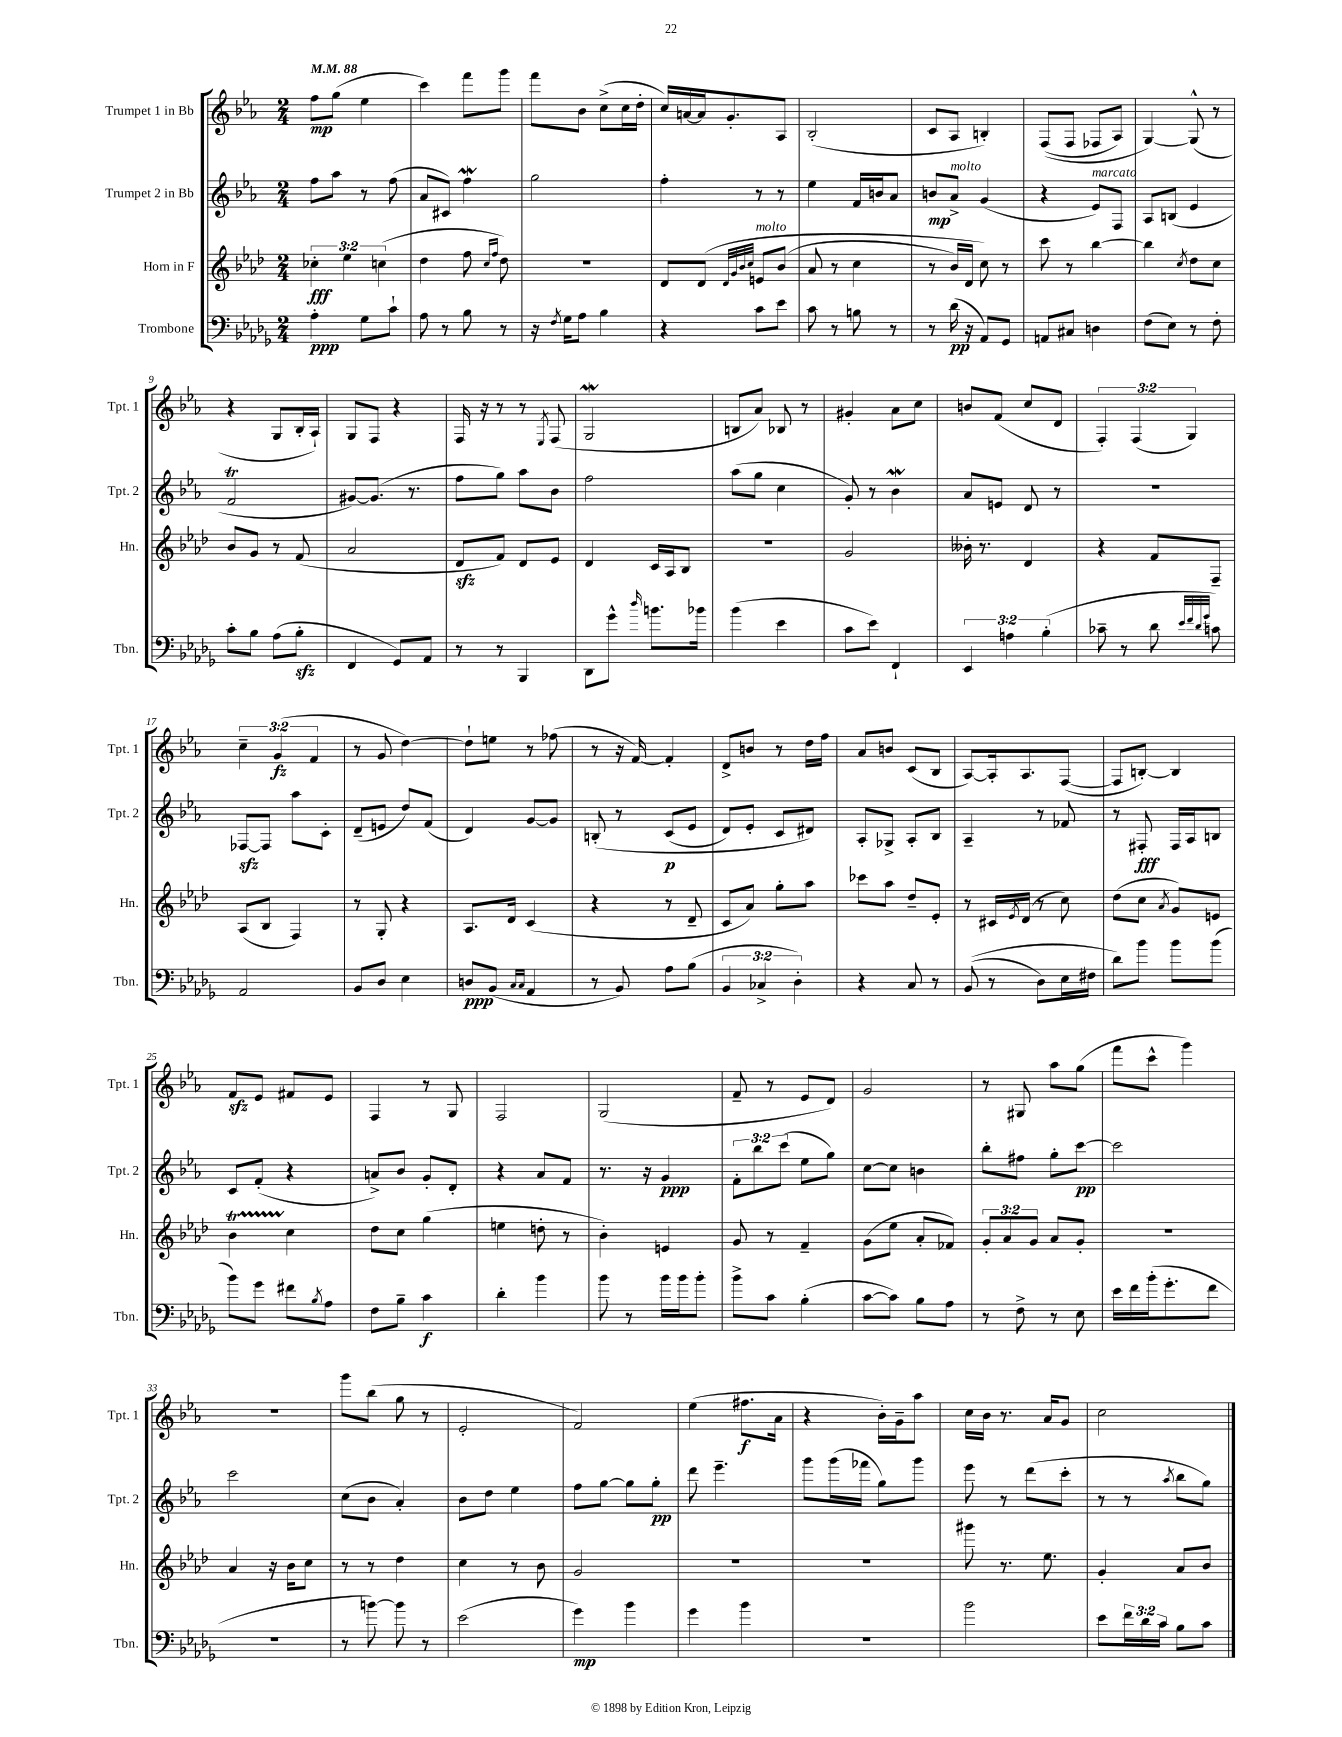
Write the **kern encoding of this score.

**kern	**kern	**kern	**kern
*staff4	*staff3	*staff2	*staff1
*clefF4	*clefG2	*clefG2	*clefG2
*k[b-e-a-d-g-]	*k[b-e-a-d-]	*k[b-e-a-]	*k[b-e-a-]
*M2/4	*M2/4	*M2/4	*M2/4
*MM88	*MM88	*MM88	*MM88
4A-'\	6cc-'\	8ff\L	8ff\L
.	.	8aa-\J	(8gg\J
.	6ee-\	.	.
8G-\L	.	8r	4ee-\
.	(6cc\	.	.
8c`\J	.	(8ff\	.
=	=	=	=
8A-\	4dd-\	8a-/L	4ccc\)
8r	.	8c#/J)	.
8B-\	8ff\	4ff\	8fff\L
.	16qqcc/LL	.	.
.	16qqff/JJ	.	.
8r	8dd-\)	.	8ggg\J
=	=	=	=
16r	2r	2gg\	8fff\L
8qF/	.	.	.
16G-\LK	.	.	.
8A-\J	.	.	8b-\J
4B-\	.	.	(8cc^\L
.	.	.	16cc\L
.	.	.	16dd'\JJ
=	=	=	=
4r	8d-/L	4ff'\	16cc/LL)
.	.	.	[16a/
.	&(8d-/J	.	16a/]J
.	.	.	8.g'/
.	32qqd-/LLL	.	.
.	32qqg/	.	.
.	32qqb-/	.	.
.	32qqcc/JJJ	.	.
8c\L	8e/L	8r	.
8e-\J	(8b-/J	8r	8A-/J
=	=	=	=
8c\	8a-/	4ee-\	(2B-'/
8r	8r	.	.
8B\	4cc\	16f/LL	.
.	.	16b/J	.
8r	.	8a-/J	.
=	=	=	=
8r	8r	8b/L	8c/L
(16d-\	16b-/LL)	8a-^/J	8A-/J
16r	16d-/JJ	.	.
8AA-/L)	8cc\&)	(4g/	4B'/)
8GG-/J	8r	.	.
=	=	=	=
8AA/L	8ccc\	4r	&((8F/L
8C#/J	8r	.	8F/J
4D\	[4bb-\	8e-/L)	8F-/L
.	.	8F/J	8A-/J)
=	=	=	=
(8F\L	4bb-\]	8A-/L	[4G/&)
8E-\J)	.	(8B/J	.
.	8qcc/	.	.
8r	8dd-\L	4e-/	(8G^^/]
8F'\	8cc\J	.	8r
=	=	=	=
8c'\L	8b-/L	2f/	4r
8B-\J	8g/J	.	.
(8A-\L	8r	.	8G/L
8B-'\J	(8f/	.	16B-'/L
.	.	.	16A-`/JJ)
=	=	=	=
4FF/	2a-/	[8g#/L)	8G/L
.	.	(8.g#/]J	8F/J
8GG-/L)	.	.	4r
.	.	8.r	.
8AA-/J	.	.	.
=	=	=	=
8r	8d-/L	8ff\L	16F/
.	.	.	16r
8r	8f/J)	8gg\J)	8r
4BBB-/	8d-/L	8aa-\L	8r
.	.	.	8qE-/
.	8e-/J	8b-\J	(8F/
=	=	=	=
8DD-\L	4d-/	2ff\	2G/
8g-^^\J	.	.	.
16qqdd-/	.	.	.
8.b\L	16c/LL	.	.
.	16A-/J	.	.
.	8B-/J	.	.
16b-\Jk	.	.	.
=	=	=	=
(4b-\	2r	(8aa-\L	8B/L
.	.	8gg\J	8a-/J)
4e-\	.	4cc\	8B-/
.	.	.	8r
=	=	=	=
8c\L	2g/	8g'/)	4g#'/
8e-\J)	.	8r	.
4FF`/	.	4b-\	8a-\L
.	.	.	8cc\J
=	=	=	=
6EE-/	16b--'\	8a-/L	8b/L
.	8.r	.	.
.	.	8e/J	(8f/J
6A\	.	.	.
.	4d-/	8d/	8cc/L
(6B-'\	.	.	.
.	.	8r	8d/J
=	=	=	=
8c-~\	4r	2r	6F'/)
8r	.	.	.
.	.	.	(6F/
8d-\	8f/L	.	.
.	.	.	6G/)
32qqe-/LLL	.	.	.
32qqf/	.	.	.
32qqd-/	.	.	.
32qqg-/JJJ	.	.	.
8c\)	8F~/J	.	.
=	=	=	=
2AA-/	(8A-/L	[8F-/L	6cc~\
.	8B-/J	8F-/]J	.
.	.	.	(6g/
.	4F/)	8aa-\L	.
.	.	.	6f/
.	.	8c'\J	.
=	=	=	=
8BB-/L	8r	(8d~/L	8r
8D-/J	8G'/	8e/J	8g/
4E-\	4r	8dd/L)	[4dd\)
.	.	(8f/J	.
=	=	=	=
8D/L	8.A-/L	4d/)	8dd`\]L
(8BB-/J	.	.	8ee\J
.	16d-/Jk	.	.
16qqC/LL	.	.	.
16qqC/JJ	.	.	.
4AA-/	(4c/	[8g/L	8r
.	.	8g/]J	(8ff-\
=	=	=	=
8r	4r	&(8B'/	8r
8BB-/)	.	8r	16r
.	.	.	[16f/)
8A-\L	8r	(8c/L	4f'/]
(8B-\J	8d-~/	8e-/J	.
=	=	=	=
6BB-/	8c/L	8d/L)	8d^/L
.	8a-/J)	8e-'/J	8b/J
6C-^/	.	.	.
.	8gg'\L	8c/L	8r
6D-'\)	.	.	.
.	8aa-\J	8d#/J&)	16dd\LL
.	.	.	16ff\JJ
=	=	=	=
4r	8ccc-\L	8A-'/L	8a-/L
.	8aa-\J	8G-^/J	8b/J
8C/	8dd-~/L	8A-'/L	(8c/L
8r	8e-'/J	8B-/J	8B-/J
=	=	=	=
&((8BB-/	8r	4A-~/	[8A-/L)
8r	16c#/LL	.	16A-'/]k
.	8qe-/	.	.
.	(16d-/JJ	.	8.A-/
8D-\L)	8r	8r	.
16E-\L	8cc\)	8f-/	([8F/J
16F#\JJ	.	.	.
=	=	=	=
8d-\L&)	(8dd-\L	8r	8F/]L
8b-\J	8cc\J	8F#'/	[8B'/J)
.	8qa-/	.	.
8b-\L	8g/L)	16F#/LL	4B/]
.	.	16A-/J	.
(8b-\J	8e/J	8B/J	.
=	=	=	=
8b-\L)	4b-\	8c/L	8f/L
8g-\J	.	(8f'/J	8e-/J
8f#\L	4cc\	4r	8f#/L
8qB-/	.	.	.
8A-\J	.	.	8e-/J
=	=	=	=
8F\L	8dd-\L	8a^/L)	4F/
8B-~\J	8cc\J	8b-/J	.
4c\	(4gg\	8g'/L	8r
.	.	8d'/J	8G/
=	=	=	=
4d-'\	4ee\	4r	2F/
4b-\	8dd'\	8a-/L	.
.	8r	8f/J	.
=	=	=	=
8b-\	4b-'\)	8.r	(2G/
8r	.	.	.
.	.	16r	.
16b-\LL	4e/	4g/	.
16b-\J	.	.	.
8b-'\J	.	.	.
=	=	=	=
8b-^\L	8g/	12f'\L	8f~/
.	.	12bb-\	.
8c\J	8r	.	8r
.	.	(12ccc\J	.
(4B-'\	4f~/	8ee-\L	8e-/L
.	.	8gg\J)	8d/J)
=	=	=	=
[8c\L	(8g\L	[8cc\L	2g/
8c\]J)	8ee-\J	8cc\]J	.
8B-\L	8a-'/L	4b\	.
8A-\J	8f-/J)	.	.
=	=	=	=
8r	12g'/L	8bb-'\L	8r
.	12a-/	.	.
8F^\	.	8ff#\J	8G#/
.	12g/J	.	.
8r	8a-/L	8gg'\L	8aa-\L
8E-\	8g'/J	[8ccc\J	(8gg\J
=	=	=	=
16e-\LL	2r	2ccc\]	8fff\L
16f\	.	.	.
(16b-'\J	.	.	8ccc^^\J
8.g-'\	.	.	.
.	.	.	4ggg\)
8f\J	.	.	.
=	=	=	=
2r	4a-/	2ccc\	2r
.	16r	.	.
.	16b-\LK	.	.
.	8cc\J	.	.
=	=	=	=
8r	8r	(8cc\L	8ggg\L
[8b\)	8r	8b-\J	(8bb-\J
8b\]	4dd-\	4a-'/)	8gg\
8r	.	.	8r
=	=	=	=
(2e-\	4cc\	8b-\L	2e-'/
.	.	8dd\J	.
.	8r	4ee-\	.
.	8b-\	.	.
=	=	=	=
4g-\)	2g/	8ff\L	2f/)
.	.	[8gg\J	.
4b-\	.	8gg\]L	.
.	.	8gg'\J	.
=	=	=	=
4g-\	2r	8ddd\	(4ee-\
.	.	4.eee-~\	.
4b-\	.	.	8.ff#\L
.	.	.	16a-\Jk
=	=	=	=
2r	2r	8ggg\L	4r
.	.	(16ggg\L	.
.	.	16fff-\JJ	.
.	.	8gg\L)	16b-'\LL)
.	.	.	16g~\J
.	.	8ggg\J	8aa-\J
=	=	=	=
2b-\	8ggg#\	8eee-\	16cc\LL
.	.	.	16b-\JJ
.	8.r	8r	8.r
.	.	(8ddd\L	.
.	8.ee-\	.	16a-/LK
.	.	8ccc'\J	8g/J
=	=	=	=
8e-\L	4g'/	8r	2cc\
24f\L	.	8r	.
24d-\	.	.	.
24c\JJ	.	.	.
.	.	8qaa-/	.
8B-\L	8a-/L	8bb-\L	.
8c\J	8b-/J	8gg\J)	.
==	==	==	==
*-	*-	*-	*-
